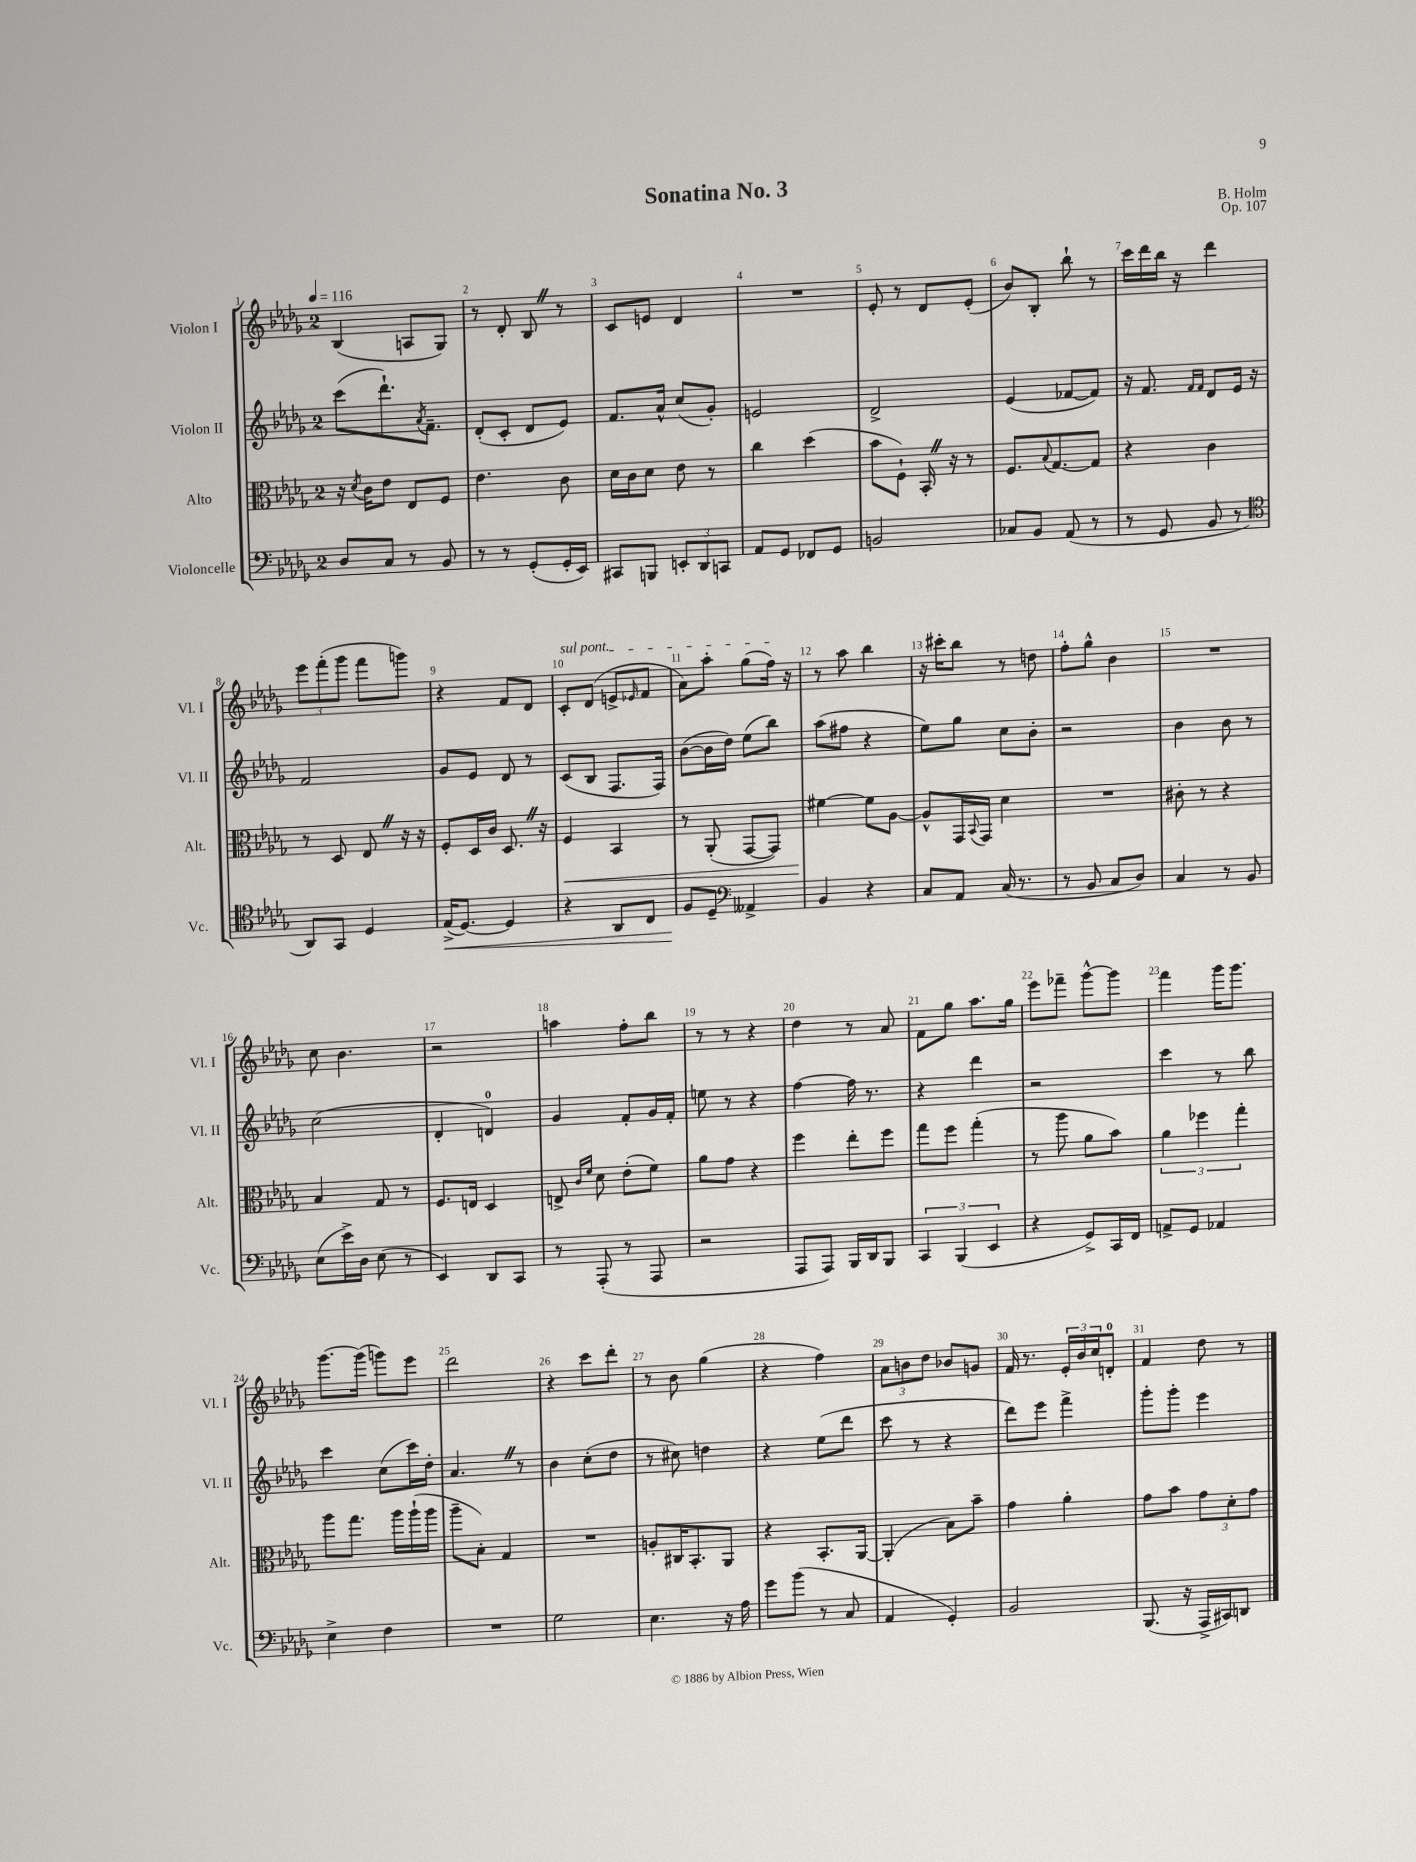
\header { title = "Sonatina No. 3" composer = "B. Holm" opus = "Op. 107" }
<<
\new StaffGroup <<
\new Staff = "s0" \with { instrumentName = "Violon I" shortInstrumentName = "Vl. I" } {
    \clef treble \key des \major \once \override Staff.TimeSignature.style = #'single-digit \time 2/4 \tempo 4 = 116
    bes4( a8 ges8) |
    r8 des'8-. bes8 \once \override BreathingSign.text = \markup { \musicglyph "scripts.caesura.straight" } \breathe r8 |
    c'8 e'8 des'4 |
    R2 |
    ees'8-. r8 des'8 ees'8-.( |
    bes'8) bes8-. bes''8-! r8 |
    c'''16 des'''16 bes''16 r16 des'''4 |
    \tuplet 3/2 { ees'''8 f'''8-.( ges'''8 } f'''8 g'''8) |
    r4 f'8 des'8 |
    \once \override TextSpanner.bound-details.left.text = \markup { \italic "sul pont." } c'8-.\startTextSpan des'8( e'8-> \grace { ees'16 } f'8 |
    aes'8) aes''8-. ges''8( f''16\stopTextSpan) r16 |
    r8 aes''8 bes''4 |
    r16 cis'''16-. bes''8 r8 d''8 |
    f''8-. ges''8-^ bes'4 |
    R2 |
    c''8 bes'4. |
    r2 |
    a''4 f''8-. bes''8 |
    r8 r8 r4 |
    des''4 r8 aes'8 |
    f'8 ges''8 aes''8. ges''16 |
    ees'''8 fes'''8-- ges'''8~-^ ges'''8 |
    f'''4 ges'''16 ges'''8. |
    ges'''8.~ ges'''16( g'''8) ees'''8 |
    des'''2 |
    r4 c'''8 des'''8-. |
    r8 bes'8 ges''4( |
    r4 f''4) |
    \tuplet 3/2 { aes'8 b'8 des''8 } bes'8 g'8 |
    f'16 r8. \tuplet 3/2 { ees'16-. bes'16 c''16 } d'8-0-. |
    f'4 des''8 r8 \bar "|." |
}
\new Staff = "s1" \with { instrumentName = "Violon II" shortInstrumentName = "Vl. II" } {
    \clef treble \key des \major \once \override Staff.TimeSignature.style = #'single-digit \time 2/4
    c'''8( des'''8.-!) \acciaccatura { aes'8 } f'8.-- |
    des'8-.( c'8-. des'8 ees'8) |
    f'8. aes'16-^ c''8( ges'8-.) |
    e'2 |
    des'2-> |
    ees'4( fes'8~ fes'8) |
    r16 f'8. \grace { f'16 f'16 } des'8 ees'16 r16 |
    f'2 |
    ges'8 ees'8 des'8 r8 |
    c'8( bes8 f8. f16) |
    bes'8~( bes'16 des''16) ees''8( bes''8) |
    aes''8( fis''8 r4 |
    ees''8) ges''8 c''8 bes'8-. |
    r2 |
    bes'4 bes'8 r8 |
    c''2( |
    des'4-. d'4-0) |
    ges'4 f'8-. ges'16 f'16-. |
    e''8 r8 r4 |
    f''4~ f''16 r8. |
    r4 des'''4 |
    r2 |
    c'''4 r8 bes''8 |
    c'''4 c''8( c'''16) des''16-. |
    aes'4. \once \override BreathingSign.text = \markup { \musicglyph "scripts.caesura.straight" } \breathe r8 |
    bes'4 c''8-.( des''8 |
    r8 cis''8) d''4 |
    r4 ees''8( des'''8 |
    c'''8 r8 r4 |
    des'''8) ees'''8 f'''4-> |
    ges'''8-. ges'''8-. ees'''4 \bar "|." |
}
\new Staff = "s2" \with { instrumentName = "Alto" shortInstrumentName = "Alt." } {
    \clef alto \key des \major \once \override Staff.TimeSignature.style = #'single-digit \time 2/4
    r16 \acciaccatura { des'8 } c'16 ees'8 ees8 f8 |
    ees'4. c'8 |
    des'16 c'16 des'8 ees'8 r8 |
    c''4 des''4( |
    bes'8 f8-!) bes,16-. \once \override BreathingSign.text = \markup { \musicglyph "scripts.caesura.straight" } \breathe r16 r8 |
    f8. \appoggiatura { bes8 } ges8.~ ges8 |
    r4 c'4 |
    r8 des8 ees8 \once \override BreathingSign.text = \markup { \musicglyph "scripts.caesura.straight" } \breathe r16 r16 |
    f8-. des16 c'16 des8. \once \override BreathingSign.text = \markup { \musicglyph "scripts.caesura.straight" } \breathe r16 |
    f4\< bes,4 |
    r8 aes,8-.( ges,8~ ges,8) |
    fis'4~\! fis'8 aes8~ |
    aes8-^ ges,16 \appoggiatura { bes,8 } ges,16 des'4 |
    R2 |
    cis'8-. r8 r4 |
    bes4 ges8 r8 |
    f8. e16 des4 |
    e8-> \grace { c'16 f'16 } des'8 ees'8-.( f'8) |
    aes'8 ges'8 r4 |
    f''4 ees''8-. f''8 |
    ges''8 f''8 ges''4-.( |
    r8 aes''8 aes'8 bes'8) |
    \tuplet 3/2 { aes'4 fes''4 ges''4-. } |
    aes''8 ges''8. aes''16 aes''16-!( aes''16 |
    aes''8-- bes8-.) ges4 |
    R2 |
    a8-. cis16 bes,8.-. aes,8 |
    r4 bes,8.-. aes,16~ |
    aes,4-.( bes8) bes'8-- |
    ges'4 aes'4-. |
    ges'8 bes'8 \tuplet 3/2 { ges'8 des'8-. ges'8 } \bar "|." |
}
\new Staff = "s3" \with { instrumentName = "Violoncelle" shortInstrumentName = "Vc." } {
    \clef bass \key des \major \once \override Staff.TimeSignature.style = #'single-digit \time 2/4
    des8 c8 r8 bes,8 |
    r8 r8 ges,8-.( ges,16-. ees,16) |
    cis,8 b,,8 \tuplet 3/2 { e,8-. des,8 c,8 } |
    aes,8 ges,8 fes,8 ges,8 |
    b,2 |
    ces8 bes,8 aes,8( r8 |
    r8 ges,8 bes,8 r8 |
    \clef tenor aes,8) ges,8 des4 |
    ees16->\<( des8.~) des4 |
    r4 aes,8 c8 |
    f8\! des8-- \clef bass aeses,4-> |
    bes,4 r4 |
    c8 aes,8 c16( r8. |
    r8 bes,8 c8 des8) |
    c4 r8 bes,8 |
    ees8( ees'16->) des16 ees8( r8 |
    ees,4) des,8 c,8 |
    r8 aes,,8-.( r8 aes,,8 |
    r2 |
    aes,,8 aes,,8) bes,,16 des,16 bes,,8 |
    \tuplet 3/2 { c,4 bes,,4( ees,4 } |
    r4 ges,8->) c,16 f,16 |
    a,8-> ges,8 aes,4 |
    ees4-> f4 |
    R2 |
    ges2 |
    ees4. r16 aes16 |
    ges'8 bes'8( r8 c8 |
    aes,4 ges,4-.) |
    bes,2 |
    bes,,8.( r16 aes,,16-> cis,16) d,8 \bar "|." |
}
>>
>>
\layout { \context { \Score \override BarNumber.break-visibility = ##(#f #t #t) barNumberVisibility = #all-bar-numbers-visible } }
